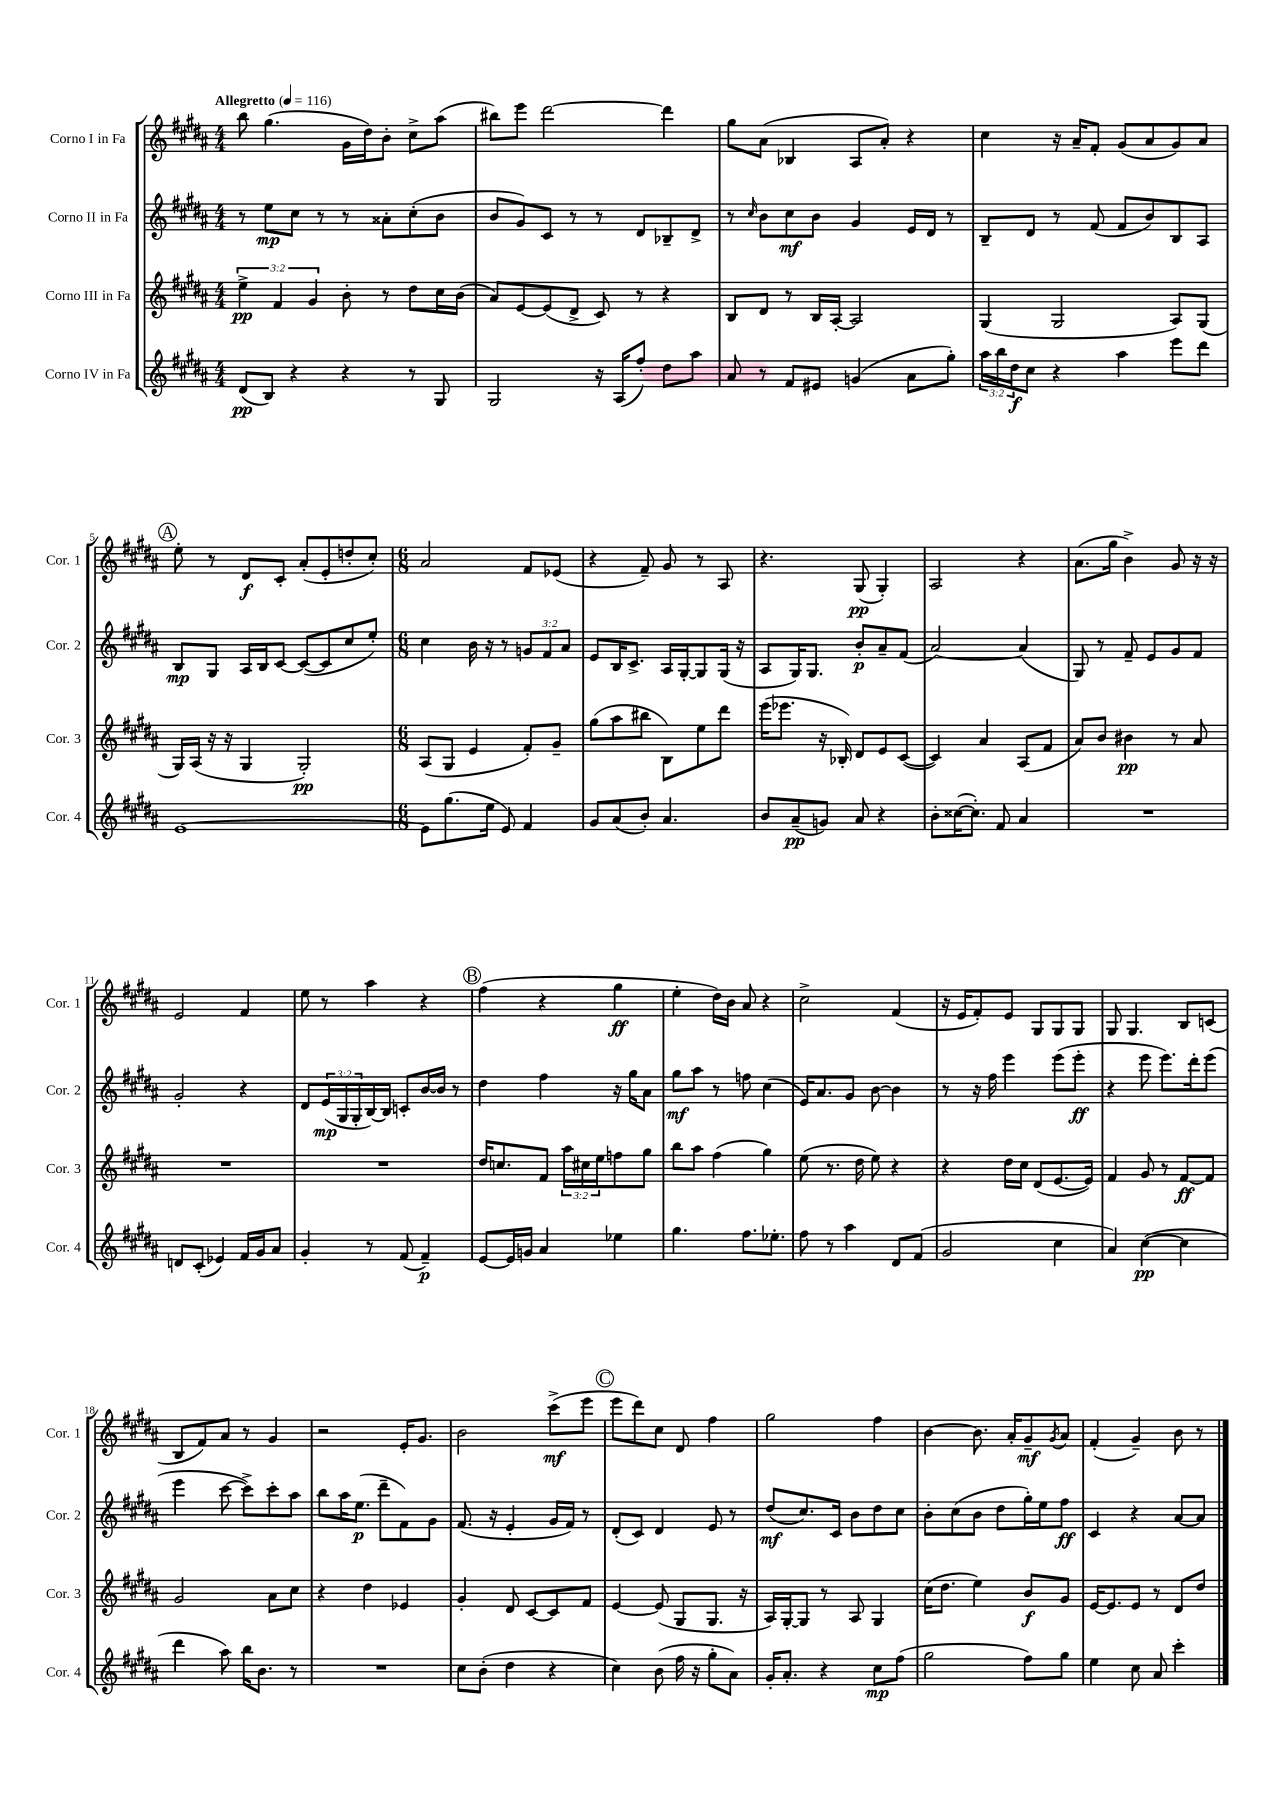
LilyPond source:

<<
\new StaffGroup <<
\new Staff = "s0" \with { instrumentName = "Corno I in Fa" shortInstrumentName = "Cor. 1" } {
    \clef treble \key b \major \numericTimeSignature \time 4/4 \tempo "Allegretto" 4 = 116
    b''8 gis''4.( gis'16 dis''16) b'8-. cis''8-> ais''8( |
    bis''8) e'''8 dis'''2~ dis'''4 |
    gis''8 ais'8( bes4 ais8 ais'8-.) r4 |
    cis''4 r16 ais'16-- fis'8-. gis'8( ais'8 gis'8) ais'8 |
    \mark \markup { \circle "A" } e''8-. r8 dis'8\f cis'8-. ais'8-.( e'8-. d''8-. cis''8-.) |
    \numericTimeSignature \time 6/8 ais'2 fis'8 ees'8( |
    r4 fis'8--) gis'8 r8 ais8 |
    r4. gis8\pp( gis4-.) |
    ais2 r4 |
    ais'8.( gis''16 b'4->) gis'8 r16 r16 |
    e'2 fis'4 |
    e''8 r8 ais''4 r4 |
    \mark \markup { \circle "B" } fis''4( r4 gis''4\ff |
    e''4-. dis''16) b'16 ais'8 r4 |
    cis''2-> fis'4( |
    r16 e'16 fis'8-.) e'8 gis8 gis8 gis8 |
    gis8 gis4. b8 c'8( |
    b8 fis'8) ais'8 r8 gis'4 |
    r2 e'16-. gis'8. |
    b'2 cis'''8->\mf( e'''8 |
    \mark \markup { \circle "C" } e'''8 dis'''8) cis''8 dis'8 fis''4 |
    gis''2 fis''4 |
    b'4~ b'8. ais'16-. gis'8--\mf \acciaccatura { gis'8 } ais'8 |
    fis'4-.( gis'4--) b'8 r8 \bar "|." |
}
\new Staff = "s1" \with { instrumentName = "Corno II in Fa" shortInstrumentName = "Cor. 2" } {
    \clef treble \key b \major \numericTimeSignature \time 4/4 \override Staff.TupletNumber.text = #tuplet-number::calc-fraction-text
    r8 e''8\mp cis''8 r8 r8 aisis'8-. cis''8-.( b'8 |
    b'8 gis'8) cis'8 r8 r8 dis'8 bes8-- dis'8-> |
    r8 \grace { cis''16 } b'8 cis''8\mf b'8 gis'4 e'16 dis'16 r8 |
    b8-- dis'8 r8 fis'8( fis'8 b'8) b8 ais8 |
    \mark \markup { \circle "A" } b8\mp gis8 ais16 b16 cis'8~ cis'8~( cis'8 cis''8 e''8-.) |
    \numericTimeSignature \time 6/8 cis''4 b'16 r16 r8 \tuplet 3/2 { g'8 fis'8 ais'8 } |
    e'8 b16 cis'8.-> ais16 gis16~-. gis8 gis16( r16 |
    ais8 gis16) gis8. b'8-.\p ais'8-- fis'8( |
    ais'2~) ais'4( |
    gis8) r8 fis'8-- e'8 gis'8 fis'8 |
    gis'2-. r4 |
    dis'8 \tuplet 3/2 { e'16\mp( gis16 gis16-. } b16~) b16 c'8-. b'16~ b'16 r8 |
    \mark \markup { \circle "B" } dis''4 fis''4 r16 gis''16 ais'8 |
    gis''8\mf ais''8 r8 f''8 cis''4( |
    e'16) ais'8. gis'8 b'8~ b'4 |
    r8 r16 fis''16 e'''4 e'''8( e'''8-.\ff |
    r4 e'''8 e'''8.) dis'''16-. e'''8( |
    e'''4 cis'''8~ cis'''8->) cis'''8-. ais''8 |
    b''8 ais''16 e''8.\p( dis'''8-- fis'8) gis'8 |
    fis'8.( r16 e'4-. gis'16 fis'16) r8 |
    \mark \markup { \circle "C" } dis'8-.( cis'8) dis'4 e'8 r8 |
    dis''8\mf( cis''8.) cis'16 b'8 dis''8 cis''8 |
    b'8-. cis''8( b'8 dis''8 gis''16-.) e''16 fis''8\ff |
    cis'4 r4 ais'8~ ais'8 \bar "|." |
}
\new Staff = "s2" \with { instrumentName = "Corno III in Fa" shortInstrumentName = "Cor. 3" } {
    \clef treble \key b \major \numericTimeSignature \time 4/4 \override Staff.TupletNumber.text = #tuplet-number::calc-fraction-text
    \tuplet 3/2 { e''4->\pp fis'4 gis'4 } b'8-. r8 dis''8 cis''16 b'16( |
    ais'8) e'8~ e'8( dis'8-> cis'8) r8 r4 |
    b8 dis'8 r8 b16 ais16~-. ais2 |
    gis4( gis2 ais8) gis8( |
    \mark \markup { \circle "A" } gis16) ais16( r16 r16 gis4 gis2-.\pp) |
    \numericTimeSignature \time 6/8 ais8( gis8 e'4 fis'8-.) gis'8-- |
    gis''8( ais''8 bis''8 b8) e''8 dis'''8 |
    e'''16( ees'''8. r16 bes16-.) dis'8 e'8 cis'8~( |
    cis'4) ais'4 ais8( fis'8 |
    ais'8) b'8 bis'4\pp r8 ais'8 |
    R2. |
    R2. |
    \mark \markup { \circle "B" } dis''16 c''8. fis'8 \tuplet 3/2 { ais''16 cis''16 e''16 } f''8 gis''8 |
    b''8 ais''8 fis''4( gis''4) |
    e''8( r8. dis''16 e''8) r4 |
    r4 dis''16 cis''16 dis'8( e'8.~ e'16) |
    fis'4 gis'8 r8 fis'8~\ff fis'8 |
    gis'2 ais'8 cis''8 |
    r4 dis''4 ees'4 |
    gis'4-. dis'8 cis'8~ cis'8 fis'8 |
    \mark \markup { \circle "C" } e'4~ e'8( gis8 gis8. r16 |
    ais16) gis16~-. gis8 r8 ais8 gis4 |
    cis''16( dis''8. e''4) b'8\f gis'8 |
    e'16~ e'8. e'8 r8 dis'8 dis''8 \bar "|." |
}
\new Staff = "s3" \with { instrumentName = "Corno IV in Fa" shortInstrumentName = "Cor. 4" } {
    \clef treble \key b \major \numericTimeSignature \time 4/4 \override Staff.TupletNumber.text = #tuplet-number::calc-fraction-text
    dis'8\pp( b8) r4 r4 r8 gis8 |
    gis2 r16 ais16( fis''8-.) dis''8 ais''8 |
    ais'8 r8 fis'8 eis'8 g'4( ais'8 gis''8-.) |
    \tuplet 3/2 { ais''16 b''16 dis''16\f } cis''8 r4 ais''4 e'''8 dis'''8 |
    \mark \markup { \circle "A" } e'1~ |
    \numericTimeSignature \time 6/8 e'8 gis''8.( e''16 e'8) fis'4 |
    gis'8 ais'8( b'8-.) ais'4. |
    b'8 ais'8--\pp( g'8) ais'8 r4 |
    b'8-. cisis''16~( cisis''8.-.) fis'8 ais'4 |
    R2. |
    d'8 cis'8-.( ees'4) fis'16 gis'16 ais'8 |
    gis'4-. r8 fis'8( fis'4--\p) |
    \mark \markup { \circle "B" } e'8~ e'16 g'16 ais'4 ees''4 |
    gis''4. fis''8. ees''8.-. |
    fis''8 r8 ais''4 dis'8 fis'8( |
    gis'2 cis''4 |
    ais'4) cis''4~\pp( cis''4 |
    dis'''4 ais''8) b''16 b'8. r8 |
    R2. |
    cis''8 b'8-.( dis''4 r4 |
    \mark \markup { \circle "C" } cis''4) b'8( fis''16 r16 gis''8-. ais'8) |
    gis'16-. ais'8.-. r4 cis''8\mp fis''8( |
    gis''2 fis''8) gis''8 |
    e''4 cis''8 ais'8 cis'''4-. \bar "|." |
}
>>
>>
